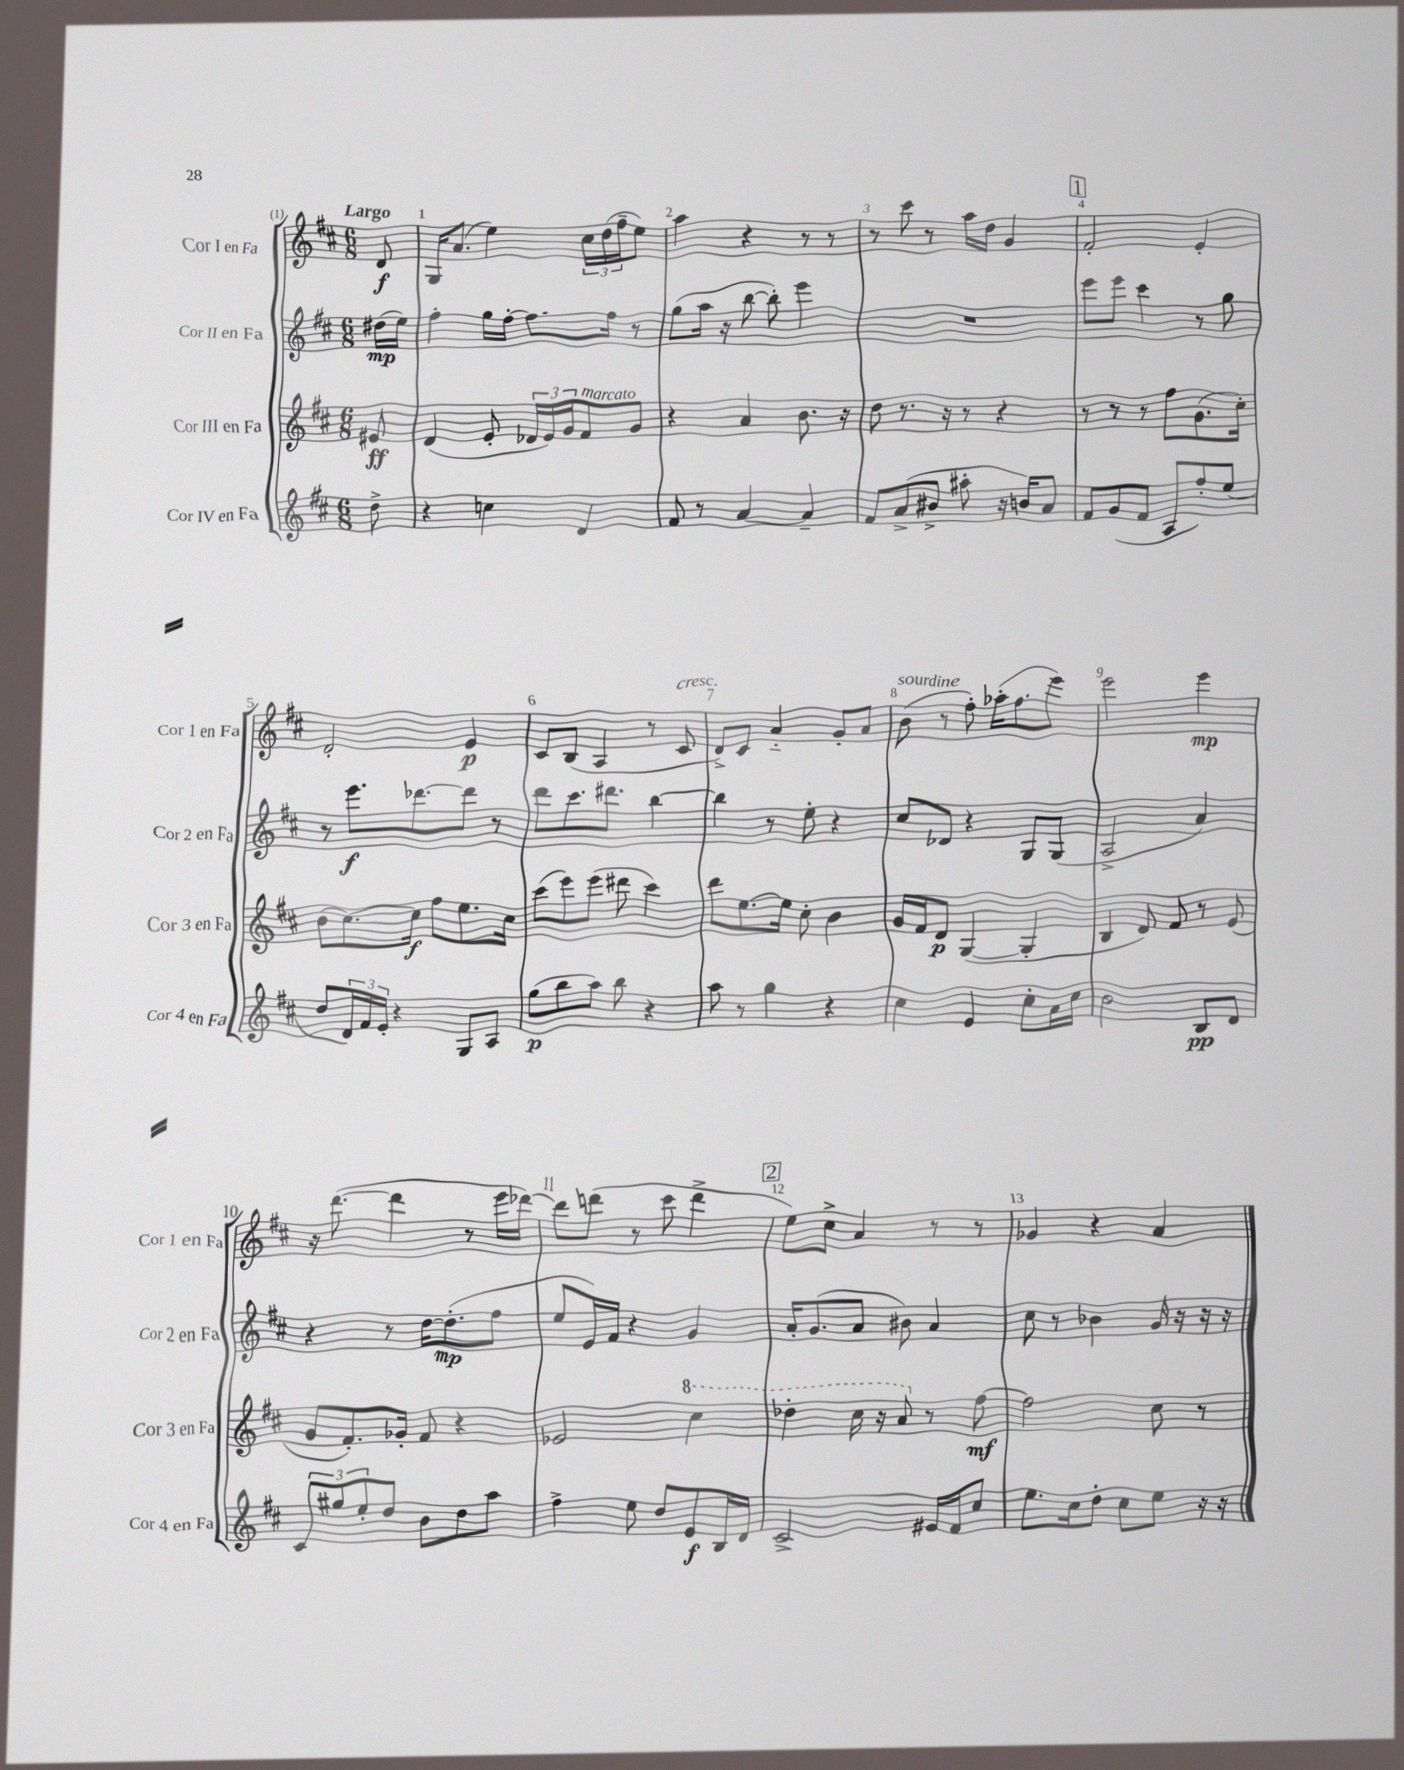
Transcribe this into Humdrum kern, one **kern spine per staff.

**kern	**dynam	**kern	**dynam	**kern	**dynam	**kern	**dynam
*part4	*part4	*part3	*part3	*part2	*part2	*part1	*part1
*staff4	*staff4	*staff3	*staff3	*staff2	*staff2	*staff1	*staff1
*I"Cor IV en Fa	*	*I"Cor III en Fa	*	*I"Cor II en Fa	*	*I"Cor I en Fa	*
*I'Cor 4 en Fa	*	*I'Cor 3 en Fa	*	*I'Cor 2 en Fa	*	*I'Cor 1 en Fa	*
*clefG2	*	*clefG2	*	*clefG2	*	*clefG2	*
*k[f#c#]	*	*k[f#c#]	*	*k[f#c#]	*	*k[f#c#]	*
*M6/8	*	*M6/8	*	*M6/8	*	*M6/8	*
=	=	=	=	=	=	=	=
!	!	!	!	!	!	!LO:TX:a:B:t=Largo	!
8dd^\	.	8e#X/	ff	(16dd#X\LL	mp	8d/	f
.	.	.	.	16ee\JJ)	.	.	.
=1	=1	=1	=1	=1	=1	=1	=1
4r	.	(4d/	.	4ff#'\	.	16G/KL	.
.	.	.	.	.	.	(8.a/J	.
4ccn\	.	8e'/	.	16gg\LL	.	4ee\)	.
.	.	.	.	[16ff#'\JJ	.	.	.
.	.	24d-X/LL	.	8.ff#\L]	.	.	.
.	.	24e/)	.	.	.	.	.
.	.	24g/J	.	.	.	.	.
!	!	!LO:TX:a:i:t=marcato	!	!	!	!	!
4d/	.	8f#/	.	.	.	24cc#\LL	.
.	.	.	.	.	.	(24dd\	.
.	.	.	.	16ff#\Jk	.	.	.
.	.	.	.	.	.	24ff#~\J	.
.	.	8g/J	.	8r	.	8ee\J)	.
=2	=2	=2	=2	=2	=2	=2	=2
8f#/	.	4r	.	(8gg\L	.	4aa\	.
8r	.	.	.	16aa\Jk	.	.	.
.	.	.	.	16r	.	.	.
[4a/	.	4a/	.	[8bb\	.	4r	.
.	.	.	.	8bb'\])	.	.	.
4a~/]	.	8.b\	.	4eee\	.	8r	.
.	.	.	.	.	.	8r	.
.	.	16r	.	.	.	.	.
=3	=3	=3	=3	=3	=3	=3	=3
8f#/L	.	8dd\	.	2.r	.	8r	.
(8a^/	.	8.r	.	.	.	8ccc#\	.
8b#X^/J	.	.	.	.	.	8r	.
.	.	16r	.	.	.	.	.
8aa#X'\	.	8r	.	.	.	16aa\LL	.
.	.	.	.	.	.	16dd\JJ	.
16r	.	4r	.	.	.	4g/	.
16bn/KL)	.	.	.	.	.	.	.
8a/J	.	.	.	.	.	.	.
!!LO:REH:place=s1:t=1
=4	=4	=4	=4	=4	=4	=4	=4
8f#/L	.	8r	.	8eee\L	.	2f#'/	.
(8g/	.	8r	.	8eee\J	.	.	.
8f#/J	.	8r	.	4ccc#\	.	.	.
8A/L	.	8ff#\L	.	.	.	.	.
8ff#'/)	.	(8.g\	.	8r	.	4e'/	.
(8ee/J	.	.	.	8gg\	.	.	.
.	.	16cc#'\Jk)	.	.	.	.	.
!!LO:LB:g=z
=5	=5	=5	=5	=5	=5	=5	=5
8dd/L	.	(8b\L	.	8r	.	2d'/	.
24d/L)	.	[8.cc#\)	.	8.eee\L	f	.	.
24f#/	.	.	.	.	.	.	.
24e'/JJ	.	.	.	.	.	.	.
4r	.	.	.	.	.	.	.
.	.	16cc#\Jk]	f	[8.ddd-X\	.	.	.
.	.	8ff#\L	.	.	.	.	.
8G/L	.	8.ee\	.	8ddd-\J]	.	4e/	p
8A/J	.	.	.	8r	.	.	.
.	.	16cc#\Jk	.	.	.	.	.
=6	=6	=6	=6	=6	=6	=6	=6
(8gg\L	p	(8ccc#\L	.	8ddd\L	.	8c#/L	.
8bb\	.	8eee\)	.	8.ccc#\	.	(8B/J	.
8aa\J)	.	(8eee\J	.	.	.	4A/	.
.	.	.	.	8.ddd#X\J	.	.	.
8bb\	.	8ddd#X\	.	.	.	.	.
4r	.	4ccc#\)	.	[4bb\	.	8r	.
!	!	!	!	!	!	!LO:TX:a:i:t=cresc.	!
.	.	.	.	.	.	8c#/	.
=7	=7	=7	=7	=7	=7	=7	=7
8aa\	.	8ddd\L	.	4bb\]	.	8d^/L)	.
8r	.	[8.ee\	.	.	.	8c#/J	.
4gg\	.	.	.	8r	.	4a/	.
.	.	16ee\Jk]	.	.	.	.	.
.	.	8cc#'\	.	8ee'\	.	.	.
4r	.	4b\	.	4r	.	8g'/L	.
.	.	.	.	.	.	8a/J	.
=8	=8	=8	=8	=8	=8	=8	=8
!	!	!	!	!	!	!LO:TX:a:i:t=sourdine	!
4cc#\	.	16g/LL	.	8cc#/L	.	(8b\	.
.	.	16f#/J	.	.	.	.	.
.	.	8d/J	p	8d-X/J	.	8r	.
4e/	.	([4G/	.	4r	.	8ff#'\)	.
.	.	.	.	.	.	(16aa-X'\KL	.
.	.	.	.	.	.	8.ff#\	.
8cc#'\L	.	4G'/]	.	8G/L	.	.	.
16a\L	.	.	.	(8G/J	.	8eee\J)	.
16cc#\JJ	.	.	.	.	.	.	.
=9	=9	=9	=9	=9	=9	=9	=9
2b\	.	4B/	.	2A^/	.	2eee\	.
.	.	8d/)	.	.	.	.	.
.	.	8f#/	.	.	.	.	.
8B/L	pp	8r	.	4a/)	.	4eee\	mp
8d/J	.	(8e/	.	.	.	.	.
!!LO:LB:g=z
=10	=10	=10	=10	=10	=10	=10	=10
12c#/L	.	8g/L	.	4r	.	16r	.
.	.	.	.	.	.	([8.ddd\	.
12gg#X/	.	.	.	.	.	.	.
.	.	8.f#'/)	.	.	.	.	.
12ee'/	.	.	.	.	.	.	.
8dd/J	.	.	.	8r	.	4ddd\]	.
.	.	16g-X'/Jk	.	.	.	.	.
8b\L	.	8f#/	.	[16dd\KL	.	.	.
.	.	.	.	(8.dd'\]	mp	.	.
8dd\	.	4r	.	.	.	8r	.
8aa\J	.	.	.	8ff#\J	.	16eee\LL	.
.	.	.	.	.	.	[16ddd-X\JJ)	.
=11	=11	=11	=11	=11	=11	=11	=11
4ff#^\	.	2e-X/	.	8ee/L	.	8ddd-\L]	.
.	.	.	.	16e/L)	.	(8dddn\J	.
.	.	.	.	16f#/JJ	.	.	.
8ee\	.	.	.	4r	.	8r	.
8dd/L	.	.	.	.	.	8ccc#\	.
*	*	*8va	*	*	*	*	*
8e/	f	4ccc#\	.	4g/	.	4ddd^\	.
16B/L	.	.	.	.	.	.	.
16d/JJ	.	.	.	.	.	.	.
!!LO:REH:place=s1:t=2
=12	=12	=12	=12	=12	=12	=12	=12
2c#^/	.	4ddd-X'\	.	16a'/KL	.	8ee\L)	.
.	.	.	.	(8.g/	.	.	.
.	.	.	.	.	.	8cc#^\J	.
.	.	16ccc#\	.	8a/J	.	4a/	.
.	.	16r	.	.	.	.	.
.	.	8aa/	.	8b#X\)	.	.	.
*	*	*X8va	*	*	*	*	*
16e#X/LL	.	8r	.	4a/	.	8r	.
16f#/J	.	.	.	.	.	.	.
8cc#/J	.	[8ff#\	mf	.	.	8r	.
=13	=13	=13	=13	=13	=13	=13	=13
8.ee\L	.	2ff#\]	.	8cc#\	.	4g-X/	.
.	.	.	.	8r	.	.	.
16cc#\k	.	.	.	.	.	.	.
8dd'\J	.	.	.	4b-X\	.	4r	.
8cc#\L	.	.	.	.	.	.	.
8ee\J	.	8cc#\	.	16g/	.	4a/	.
.	.	.	.	16r	.	.	.
16r	.	8r	.	16r	.	.	.
16r	.	.	.	16r	.	.	.
==	==	==	==	==	==	==	==
*-	*-	*-	*-	*-	*-	*-	*-
